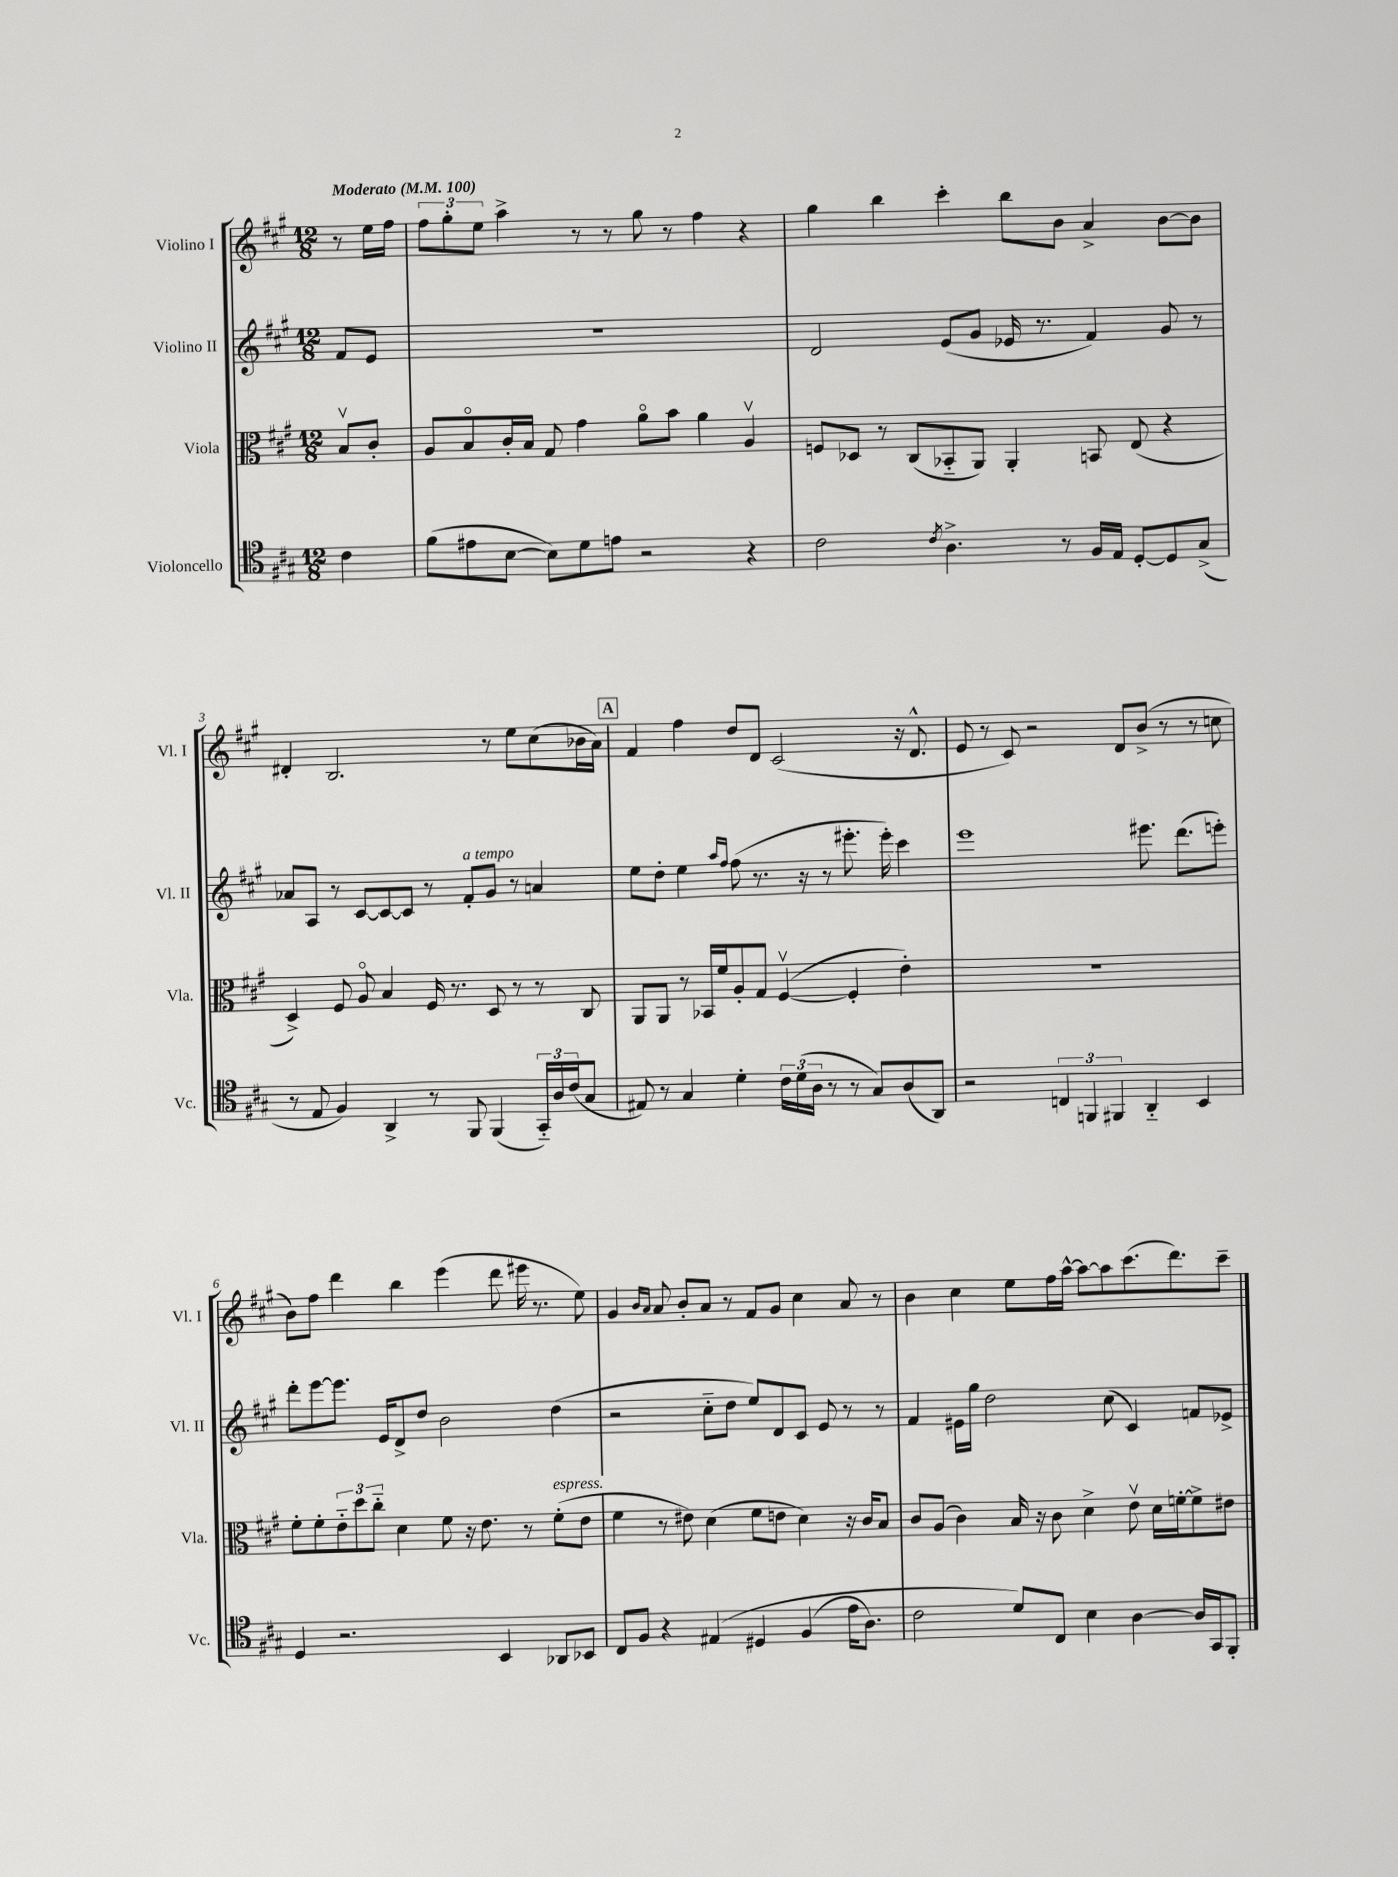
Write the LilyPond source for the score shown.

<<
\new StaffGroup <<
\new Staff = "s0" \with { instrumentName = "Violino I" shortInstrumentName = "Vl. I" } {
    \clef treble \key a \major \numericTimeSignature \time 12/8 \partial 4 \tempo "Moderato" 4 = 100
    r8 e''16 fis''16 |
    \tuplet 3/2 { fis''8 gis''8-. e''8 } a''4-> r8 r8 gis''8 r8 fis''4 r4 |
    gis''4 b''4 cis'''4-. b''8 b'8 a'4-> b'8~ b'8 |
    dis'4-. b2. r8 e''8 cis''8( bes'16 a'16) |
    \mark \markup { \box "A" } fis'4 fis''4 d''8 d'8 cis'2( r16 d'8.-^ |
    e'8 r8 cis'8) r2 d'8 b'8->( r8 r8 c''8 |
    b'8) fis''8 d'''4 b''4 e'''4( d'''8 eis'''16 r8. e''8) |
    gis'4 \grace { b'16 a'16 } a'8 b'8-. a'8 r8 fis'8 gis'8 cis''4 a'8 r8 |
    b'4 cis''4 e''8 fis''16 a''16~-^ a''8~ a''8 cis'''8.( d'''8.) cis'''8-- \bar "|." |
}
\new Staff = "s1" \with { instrumentName = "Violino II" shortInstrumentName = "Vl. II" } {
    \clef treble \key a \major \numericTimeSignature \time 12/8 \partial 4
    fis'8 e'8 |
    R1. |
    d'2 e'8( gis'8 ees'16 r8. fis'4) gis'8 r8 |
    aes'8 a8 r8 cis'8~ cis'8~ cis'8 r8 fis'8-.^\markup { \italic "a tempo" } gis'8 r8 a'4 |
    \mark \markup { \box "A" } e''8 d''8-. e''4 \grace { a''16 fis''16 } fis''8( r8. r16 r8 eis'''8.-. eis'''16-.) cis'''4 |
    e'''1 eis'''8. d'''8.( e'''8-.) |
    d'''8-. e'''8~ e'''8. e'16 d'8-> d''8 b'2 d''4( |
    r2 cis''8-_ d''8 e''8) d'8 cis'8 e'8 r8 r8 |
    fis'4 eis'16 gis''16 d''2 cis''8( cis'4) f'8 ees'8-> \bar "|." |
}
\new Staff = "s2" \with { instrumentName = "Viola" shortInstrumentName = "Vla." } {
    \clef alto \key a \major \numericTimeSignature \time 12/8 \partial 4
    b8\upbow cis'8-. |
    a8 b8\flageolet cis'16-. b16 gis8 gis'4 a'8\flageolet b'8 a'4 a4\upbow |
    f8 des8 r8 cis8( bes,8-_ a,8) a,4-. b,8 e8( r4 |
    d4->) fis8 a8\flageolet b4 fis16 r8. d8 r8 r8 cis8 |
    \mark \markup { \box "A" } a,8 a,8 r8 bes,16 fis'16 a8-. gis8 fis4~\upbow( fis4-. e'4-.) |
    R1. |
    fis'8-. fis'8-. \tuplet 3/2 { e'8-_ d''8 cis''8-_ } d'4 fis'8 r16 e'8. r8 fis'8-.^\markup { \italic "espress." }( e'8 |
    fis'4 r8 eis'8) d'4( fis'8 e'8 d'4) r16 cis'16 b8 |
    cis'8 a8( cis'4) b16 r16 cis'8 d'4-> e'8\upbow d'16 f'16~-. f'8-> eis'8 \bar "|." |
}
\new Staff = "s3" \with { instrumentName = "Violoncello" shortInstrumentName = "Vc." } {
    \clef tenor \key a \major \numericTimeSignature \time 12/8 \partial 4
    cis'4 |
    fis'8( eis'8 b8~ b8) d'8 e'8 r2 r4 |
    cis'2 \acciaccatura { cis'8 } a4.-> r8 fis16 e16 d8~-. d8 gis8->( |
    r8 e8 fis4) a,4-> r8 fis,8 fis,4( \tuplet 3/2 { gis,16-_) a16 cis'16( } gis8 |
    \mark \markup { \box "A" } eis8) r8 gis4 d'4-. \tuplet 3/2 { cis'16 d'16( a16 } r8 r8 gis8) a8( a,8) |
    r2 \tuplet 3/2 { c4 f,4 fis,4 } a,4-_ b,4 |
    d4 r2. b,4 aes,8 bes,8 |
    cis8 fis8 r4 eis4\( dis4 fis4( e'16 a8.) |
    cis'2 d'8\) cis8 b4 a4~ a16 gis,16 fis,8-. \bar "|." |
}
>>
>>
